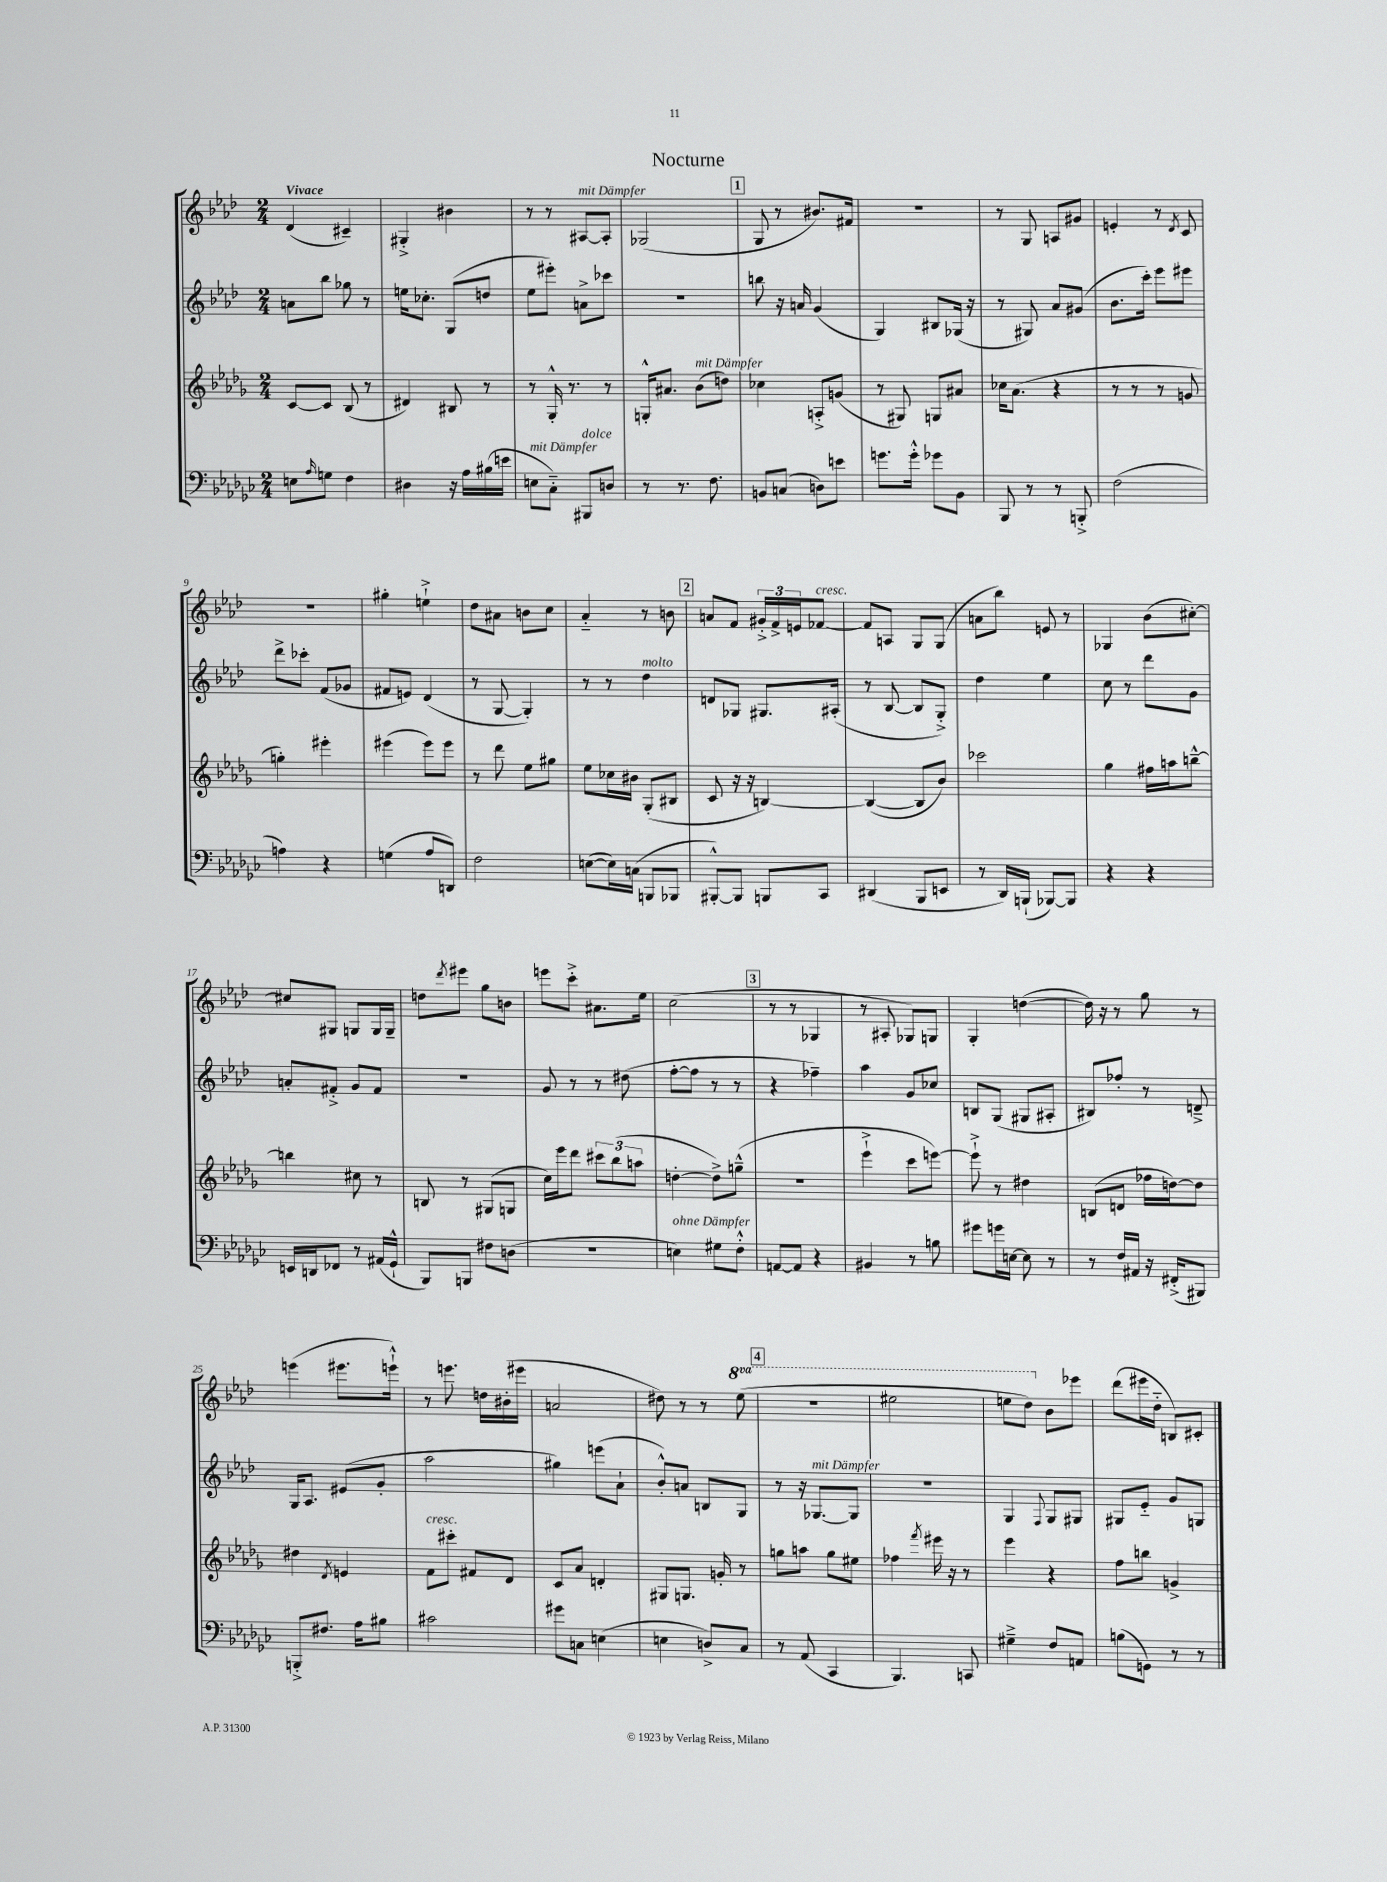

**kern	**kern	**kern	**kern
*part4	*part3	*part2	*part1
*staff4	*staff3	*staff2	*staff1
*clefF4	*clefG2	*clefG2	*clefG2
*k[b-e-a-d-g-c-]	*k[b-e-a-d-g-]	*k[b-e-a-d-]	*k[b-e-a-d-]
*M2/4	*M2/4	*M2/4	*M2/4
=1	=1	=1	=1
!	!	!	!LO:TX:a:B:t=Vivace
8En\L	[8c/L	8an\L	(4d-/
16qqA-/	.	.	.
8Gn\J	8c/J]	8bb-\J	.
4F\	(8B-/	8gg-X\	4c#X~/)
.	8r	8r	.
=2	=2	=2	=2
4D#X\	4d#X/)	16een\KL	4G#X'^/
.	.	8.cc-X'\J	.
16r	8B#X/	(8G/L	4b#X\
16A-\LL	.	.	.
(16B#X\	8r	8ddn/J	.
16en\JJ	.	.	.
=3	=3	=3	=3
!LO:TX:a:i:t=mit Dämpfer	!	!	!
8En\L	8r	8ee-\L	8r
8C-\J)	16G-'^^/	8eee#X'\J)	8r
.	8.r	.	.
!	!	!	!LO:TX:a:i:t=mit Dämpfer
!LO:TX:a:i:t=dolce	!	!	!
8BBB#X/L	.	8an^\L	[8A#X/L
8Dn/J	8r	8ccc-X\J	8A#'/J]
=4	=4	=4	=4
8r	16Gn'^^/KL	2r	(2G-X/
.	8.a#X/J	.	.
8.r	.	.	.
!	!LO:TX:a:i:t=mit Dämpfer	!	!
.	(8b-\L	.	.
8.F\	.	.	.
.	8ddn\J)	.	.
!!LO:REH:place=s1:t=1
=5	=5	=5	=5
8BBn/L	4cc-X\	8bbn\	8G/
(8Cn/J	.	16r	8r
.	.	16an/	.
8Dn\L)	8An'^/L	(4g/	8.b#X/L)
8en\J	(8gn/J	.	.
.	.	.	16f#X/Jk
=6	=6	=6	=6
8.gn\L	8r	4G/)	2r
.	8G#X/)	.	.
16g'^^\Jk	.	.	.
8g-X\L	8Gn/L	8B#X/L	.
8BB-\J	8a#X/J	(16G-X/Jk	.
.	.	16r	.
=7	=7	=7	=7
8BBB-/	16cc-X\KL	8r	8r
.	(8.a-\J	.	.
8r	.	8G#X/)	8G/
8r	4r	8a-/L	8An/L
8BBBn'^/	.	(8g#X/J	8g#X/J
=8	=8	=8	=8
(2F\	8r	8.b-\L	4en'/
.	8r	.	.
.	.	16ccc'\Jk)	.
.	8r	8eee-\L	8r
.	.	.	8qd-/
.	8gn/	8eee#X\J	8c/
!!LO:LB:g=z
=9	=9	=9	=9
4An\)	4ggn'\)	8ddd-^\L	2r
.	.	8ccc-X'\J	.
4r	4eee#X'\	(8f/L	.
.	.	8g-X/J	.
=10	=10	=10	=10
(4Gn\	(4eee#X\	8f#X/L	4gg#X'\
.	.	8en/J)	.
8A-/L	8eee#\L)	(4d-/	4een`^\
8DDn/J)	8eee#\J	.	.
=11	=11	=11	=11
2F\	8r	8r	8dd-\L
.	8ddd-\	[8G/	8a#X\J
.	8ee-\L	4G'/])	8bn\L
.	8gg#X\J	.	8cc\J
=12	=12	=12	=12
([8En\L	8ee-\L	8r	4a-/
16E\L])	16cc-X\L	8r	.
(16Cn\JJ	16b#X\JJ	.	.
!	!	!LO:TX:a:i:t=molto	!
8BBBn/L	(8G-'/L	4dd-\	8r
8BBB-X/J	8B#X/J	.	8bn\
!!LO:REH:place=s1:t=2
=13	=13	=13	=13
[8BBB#X'^^/L)	8c/	8dn/L	8an/L
8BBB#/J]	16r	8G-X/J	8f/J
.	16r	.	.
8BBBn/L	[4Bn/)	8.G#X/L	24g#X'^/LL
.	.	.	24f^/
.	.	.	24en/J
!	!	!	!LO:TX:a:i:t=cresc.
8CC-/J	.	.	[8f-X/J
.	.	(16A#X'/Jk	.
=14	=14	=14	=14
(4DD#X/	(4B/_	8r	8f-/L]
.	.	[8B-/	8An/J
8BBB-/L	8B/L]	8B-/L]	8G/L
8EEn/J	8b-/J)	8G'^/J)	(8G/J
=15	=15	=15	=15
8r	2ccc-X\	4dd-\	8an\L
16DD-/LL)	.	.	8bb-\J)
(16BBBn`/JJ	.	.	.
[8BBB-X/L)	.	4ee-\	8en/
8BBB-/J]	.	.	8r
=16	=16	=16	=16
4r	4gg-\	8cc\	4G-X/
.	.	8r	.
4r	16ff#X\LL	8ddd-\L	(8b-\L
.	16aan\J	.	.
.	[8bbn~^^\J	8g\J	[8cc#X'\J)
!!LO:LB:g=z
=17	=17	=17	=17
16EEn/LL	4bbn\]	8an'/L	8cc#X/L]
16DDn/J	.	.	.
8FF-X/J	.	8f#X'^/J	8G#X/J
8r	8cc#X\	8g/L	8Gn/L
(16AA#X/LL	8r	8f#/J	16G/L
16GG-`^^/JJ	.	.	16G~/JJ
=18	=18	=18	=18
8BBB-/L)	8Bn/	2r	8ddn\L
.	.	.	8qddd-/
8BBBn/J	8r	.	8eee#X\J
8F#X\L	(8G#X/L	.	8gg\L
(8Dn\J	8Gn/J	.	8bn\J
=19	=19	=19	=19
2r	16cc\LL)	8g/	8eeen\L
.	16eee-\J	.	.
.	8ddd-\J	8r	8ccc'^\J
.	12ccc#X\L	8r	8.a#X\L
.	(12bb-\	.	.
.	.	(8dd#X\	.
.	12aan\J	.	.
.	.	.	16ee-\Jk
=20	=20	=20	=20
!LO:TX:a:i:t=ohne Dämpfer	!	!	!
4En\)	[4ddn'\	[8ff'\L	(2cc\
.	.	8ff\J]	.
8G#X\L	8dd^\L])	8r	.
8F'^^\J	(8ggn~^^\J	8r	.
!!LO:REH:place=s1:t=3
=21	=21	=21	=21
[8AAn/L	2r	4r	8r
8AA/J]	.	.	8r
4r	.	4ff-X~\)	4G-X/
=22	=22	=22	=22
4BB#X/	4eee-`^\	4aa-\	8r
.	.	.	8A#X'/
8r	8ccc\L	8g/L	8G-X/L)
8Bn\	[8eeen\J)	8cc-X/J	8Gn/J
=23	=23	=23	=23
8g#X\L	8eee`^\]	8Bn/L	4G'/
16gn\L	8r	(8G/J	.
[16En\JJ	.	.	.
8E\]	4dd#X\	8G#X/L	([4ddn\
8r	.	8A#X'/J	.
=24	=24	=24	=24
8r	(8Bn/L	8B#X/L)	16dd\])
.	.	.	16r
16F/LL	8dn/J	8ff-X'/J	8r
16AA#X/JJ	.	.	.
16r	16ff-X\LL	8r	8gg\
(16FF#X'^/KL	[16ddn\J)	.	.
8BBB#X/J)	8dd\J]	8dn~^/	8r
!!LO:LB:g=z
=25	=25	=25	=25
8BBBn'^/L	4dd#X\	16G/KL	(4eeen\
.	.	8.A-/J	.
8.F#X/J	.	.	.
.	8qd-/	.	.
.	4en/	(8e#X/L	8.eee#X\L
16A-\KL	.	.	.
8B#X\J	.	8g'/J	.
.	.	.	16eeen`^^\Jk)
=26	=26	=26	=26
!	!LO:TX:a:i:t=cresc.	!	!
2c#X\	8f\L	2aa-\	8r
.	8ccc#X'\J	.	8.eeen\
.	8f#X/L	.	.
.	.	.	16ddn\LL
.	8d-/J	.	(16b#X'\
.	.	.	16eee#X\JJ
=27	=27	=27	=27
8g#X\L	8c/L	4gg#X\)	2an/
8Cn\J	8a-/J	.	.
(4En\	4dn'/	(8eeen\L	.
.	.	8a-`\J	.
=28	=28	=28	=28
4En\	8G#X/L	8b-'^^/L)	8dd#X\)
.	8.Gn/J	8an/J	8r
8Dn^/L)	.	8Bn/L	8r
.	16gn'/	.	.
*	*	*	*8va
8C-/J	8r	8G/J	(8eee-\
!!LO:REH:place=s1:t=4
=29	=29	=29	=29
8r	8ggn\L	8r	2r
(8AA-/	8aan\J	16r	.
!	!	!LO:TX:a:i:t=mit Dämpfer	!
.	.	[8.G-X/L	.
4CC-/	8gg\L	.	.
.	8ee#X\J	8G-/J]	.
=30	=30	=30	=30
4.BBB-/)	4ff-X\	2r	2eee#X\
.	8qfff/	.	.
.	16eee#X\	.	.
.	16r	.	.
8CCn/	8r	.	.
=31	=31	=31	=31
4G#X~^\	4eee-\	4G/	8eeen\L
.	.	.	8ddd-\J)
.	.	8qqF/	.
*	*	*	*X8va
8F/L	4r	8G/L	8b-\L
8AAn/J	.	8G#X/J	8eee-X\J
=32	=32	=32	=32
(8Bn\L	8ff\L	8G#X/L	(8ddd-\L
8GGn\J)	8bbn\J	8e-/J	16eee#X\L
.	.	.	16dd-\JJ
8r	4gn^/	8g/L	8Bn/L)
8r	.	8Gn/J	8c#X'/J
==	==	==	==
*-	*-	*-	*-
